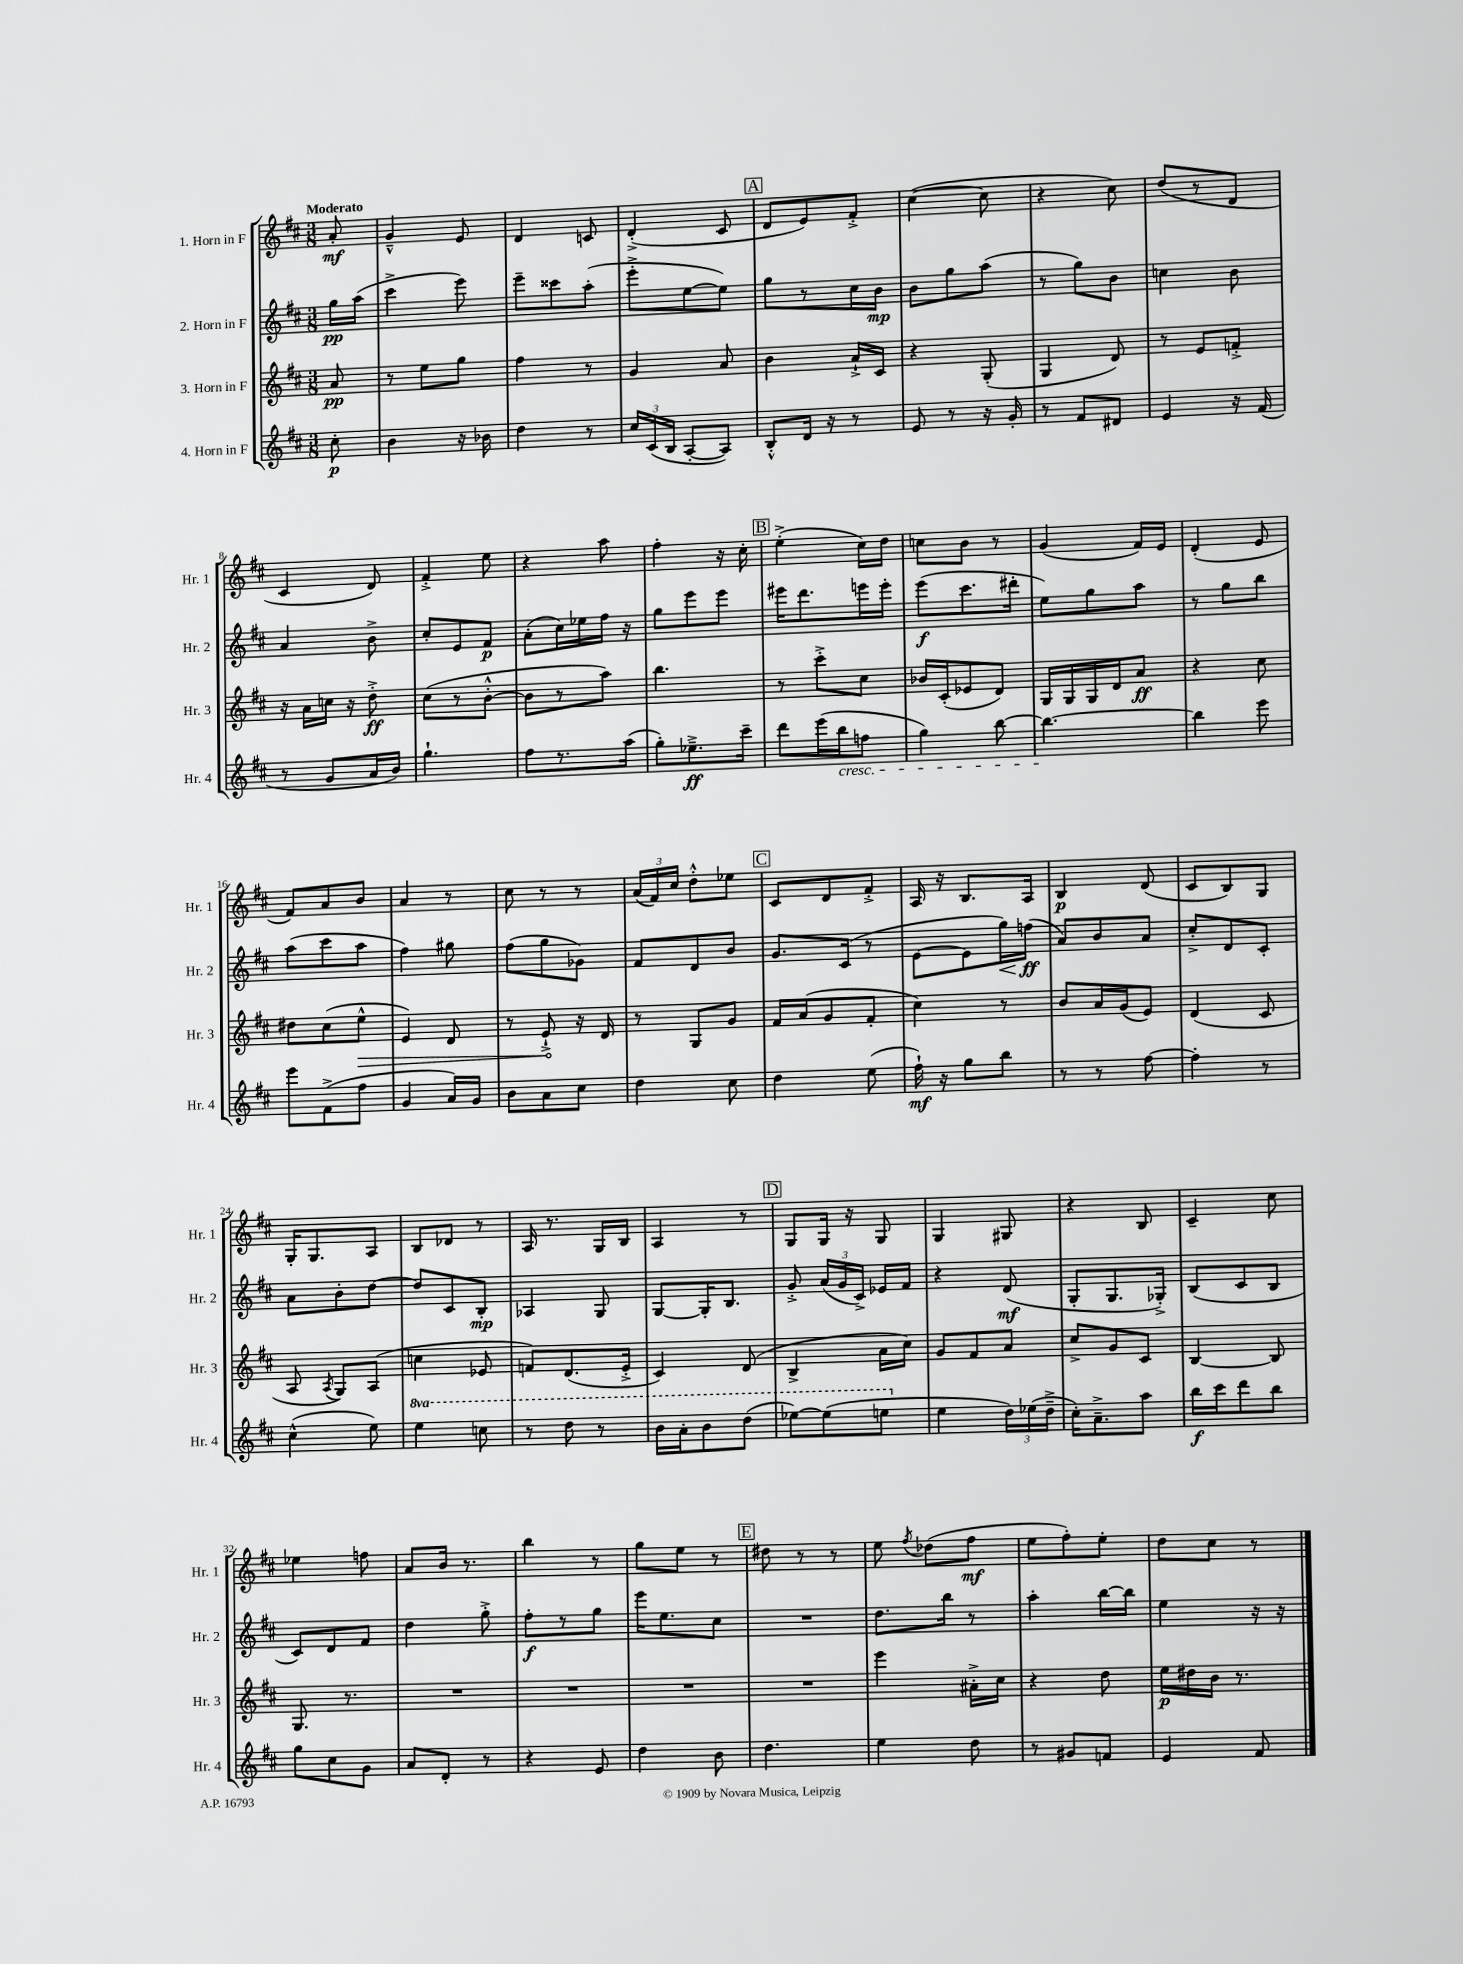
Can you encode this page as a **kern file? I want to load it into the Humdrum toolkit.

**kern	**kern	**kern	**kern
*staff4	*staff3	*staff2	*staff1
*clefG2	*clefG2	*clefG2	*clefG2
*k[f#c#]	*k[f#c#]	*k[f#c#]	*k[f#c#]
*M3/8	*M3/8	*M3/8	*M3/8
8cc#'	8a	16gg	8a'
.	.	(16aa	.
=	=	=	=
4b	8r	4ccc#^	4g~^^
.	8ee	.	.
16r	8gg	8eee)	8e
16b-	.	.	.
=	=	=	=
4dd	4ff#	8eee~	4d
.	.	8ccc##	.
8r	8r	(8aa'	8c
=	=	=	=
24cc#	4g	8eee'^	(4d'^
(24c#	.	.	.
24B	.	.	.
[8A'	.	[8ee	.
8A])	8a	8ee])	8c#
=	=	=	=
8B'^^	4b	8gg	8d
16d	.	8r	8e)
16r	.	.	.
8r	16a`^	16cc#	8f#'^
.	16c#	16b	.
=	=	=	=
8e	4r	8b	([4cc#
8r	.	8gg	.
16r	(8G'	(8aa	8cc#]
16g'	.	.	.
=	=	=	=
8r	4G	8r	4r
8f#	.	8gg)	.
8d#	8d)	8b	8cc#)
=	=	=	=
4e	8r	4cc	(8dd
.	8e	.	8r
16r	8f'^	8b	8d
(16f#	.	.	.
=	=	=	=
8r	16r	4a	4c#
.	16a	.	.
8g	16cc	.	.
.	16r	.	.
16a	8dd'^	8b^	8d)
16b)	.	.	.
=	=	=	=
4.gg`	(8cc#	8cc#'	4f#'^
.	8r	8e	.
.	[8b'^^	8f#	8ee
=	=	=	=
8ff#	8b]	(8a'	4r
8.r	8r	16cc#)	.
.	.	16ee-	.
.	8aa)	16ff#	8aa
(16aa	.	16r	.
=	=	=	=
8gg')	4.bb	8gg	4ff#'
8.ee-~^	.	8eee	.
.	.	8eee	16r
16ccc#~	.	.	16cc#'
=	=	=	=
8ddd	8r	16eee#	(4ee'^
.	.	8.ddd	.
(16eee	8ccc#'^	.	.
16bb	.	.	.
8ff	8cc#	16eee	16cc#)
.	.	16eee'	16dd
=	=	=	=
4gg)	16b-	(8eee	8cc
.	(16c#'	.	.
.	8e-	8.ccc#	8b
[8bb	8d)	.	8r
.	.	16ddd#'	.
=	=	=	=
4.bb_	16G	8ee)	(4g
.	16G	.	.
.	16G	8gg	.
.	16d	.	.
.	8a	8aa	16f#)
.	.	.	16e
=	=	=	=
4bb]	4r	8r	(4d'
.	.	8gg	.
8eee	8cc#	8bb	8e
=	=	=	=
8eee	8dd#	(8aa	8f#)
(8f#^	(8cc#	8ccc#	8a
8ff#	8ee^^	8aa	8b
=	=	=	=
4g	4e)	4ff#)	4a
16a)	8d	8gg#	8r
16g	.	.	.
=	=	=	=
8b	8r	(8ff#	8cc#
8a	8e`^	8gg	8r
8cc#	16r	8g-)	8r
.	16d	.	.
=	=	=	=
4dd	8r	8f#	(24a
.	.	.	24f#)
.	.	.	24cc#
.	8G	8d	8dd'^^
8cc#	8g	8b	8ee-
=	=	=	=
4dd	16f#	8.g	8c#
.	(16a	.	.
.	8g	.	8d
.	.	(16c#	.
(8ee	8f#'	8r	8f#'^
=	=	=	=
16ff#`)	4cc#)	[8e	16A
16r	.	.	16r
8gg	.	8e]	8.B
8bb	8r	16gg)	.
.	.	(16ff	16A
=	=	=	=
8r	8b	8a)	4B
8r	16a	8b	.
.	(16g	.	.
[8ff#	8e)	8a	(8d
=	=	=	=
4ff#']	(4d	8cc#'^	8c#
.	.	8d	8B)
8r	8c#	8c#'	8G
=	=	=	=
(4cc#^^	8A	8a	16G'
.	.	.	8.G
.	8qA	.	.
.	8G)	8b'	.
8ee)	(8A	[8dd	8A
=	=	=	=
4eee	4cc	8dd]	8B
.	.	8c#	8d-
8ccc	8e-	8B'	8r
=	=	=	=
8r	8f)	4A-	16A
.	.	.	8.r
8ddd	(8.d	.	.
8r	.	8G	16G
.	16e'^	.	16B
=	=	=	=
16bb	4c#)	[8G	4A
16aa'	.	.	.
8bb	.	16G']	.
.	.	8.B	.
(8ddd	(8d	.	8r
=	=	=	=
[8eee-)	4B^	8g'^	8G
(8eee-]	.	(24a	16G
.	.	24g	.
.	.	.	16r
.	.	24c#^)	.
8eee	16a	16e-	8G
.	16cc#)	16f#	.
=	=	=	=
4ee	8g	4r	4G
.	8f#	.	.
24dd)	8a	(8d	8G#
(24ee-	.	.	.
24dd~^	.	.	.
=	=	=	=
16cc#')	8cc#^	8G'	4r
8.a~^	.	.	.
.	8g	8.G	.
8aa	8c#	.	8B
.	.	16G-'^)	.
=	=	=	=
16bb	[4B	(8B	4c#~
16ccc#	.	.	.
8ddd	.	8c#	.
8bb	8B]	8B	8cc#
=	=	=	=
8gg	8.G	8c#)	4ee-
8cc#	.	8d	.
.	8.r	.	.
8g	.	8f#	8ff
=	=	=	=
8a	4.r	4dd	8a
8d'	.	.	16b
.	.	.	8.r
8r	.	8gg'^	.
=	=	=	=
4r	4.r	8ff#'	4bb
.	.	8r	.
8e	.	8gg	8r
=	=	=	=
4dd	4.r	16eee	8gg
.	.	8.ee	.
.	.	.	8ee
8b	.	8cc#	8r
=	=	=	=
4.dd	4.r	4.r	8dd#
.	.	.	8r
.	.	.	8r
=	=	=	=
4ee	4eee	8.dd	8ee
.	.	.	8qff#
.	.	.	(8dd-
.	.	16bb	.
8dd	16a#'^	8r	8ff#
.	16cc#	.	.
=	=	=	=
8r	4r	4aa'	8ee
8g#	.	.	8ff#')
8f	8dd	[16bb	8ee'
.	.	16bb]	.
=	=	=	=
4e	16ee	4ee	8dd
.	16dd#	.	.
.	16b	.	8cc#
.	8.r	.	.
8f#	.	16r	8r
.	.	16r	.
==	==	==	==
*-	*-	*-	*-
